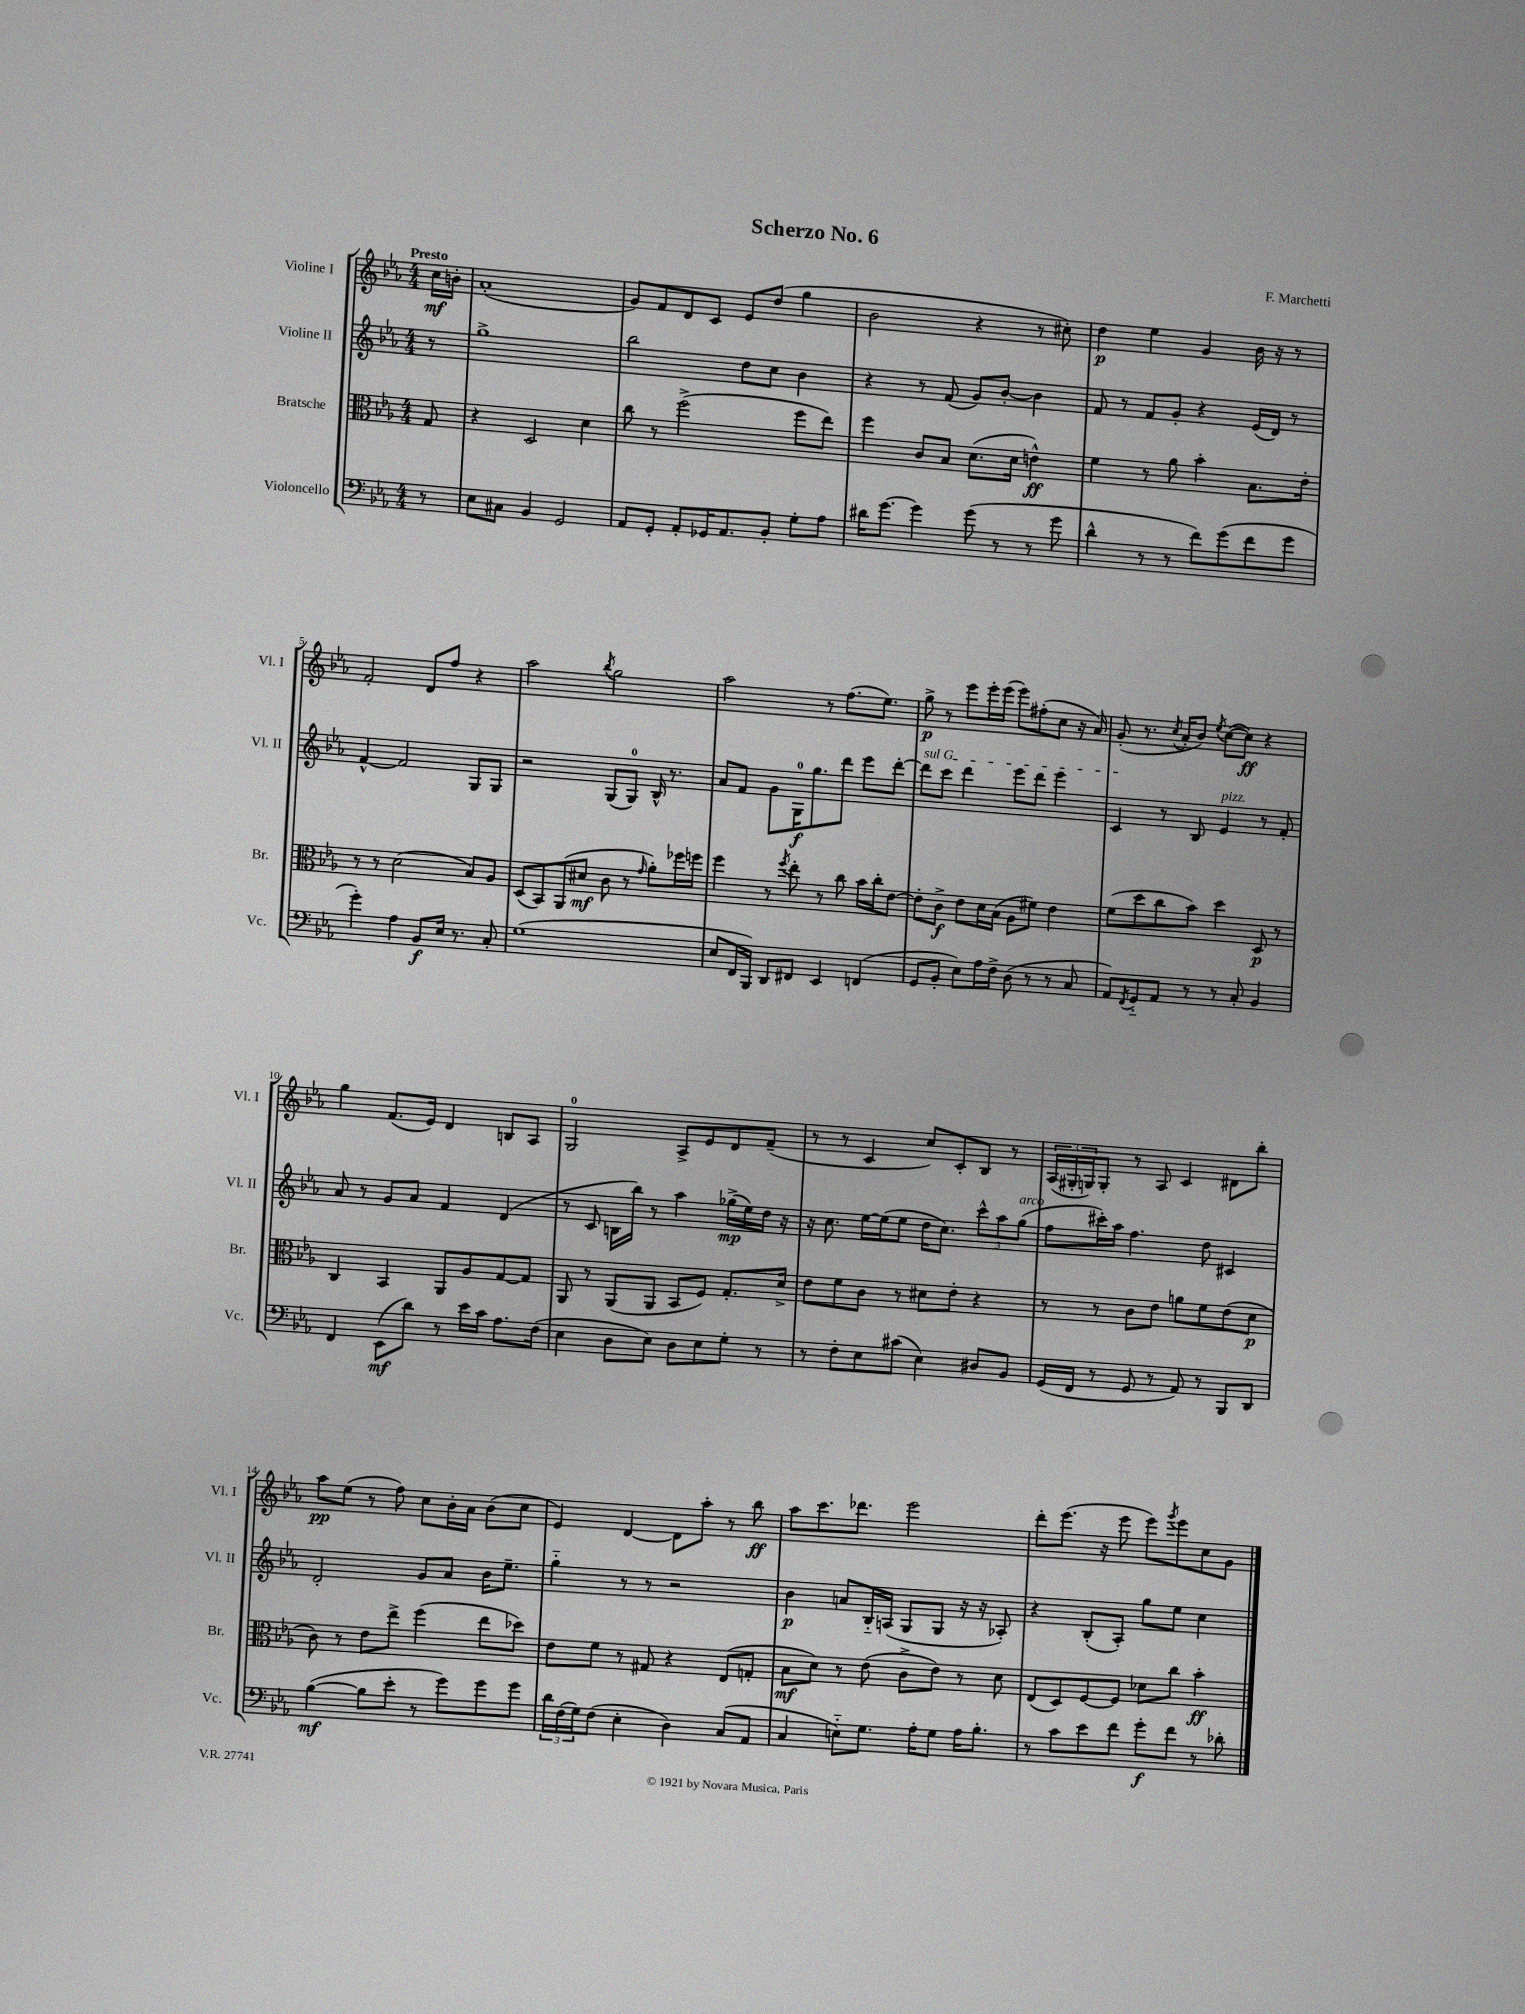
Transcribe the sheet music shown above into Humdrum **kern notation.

**kern	**kern	**kern	**kern
*staff4	*staff3	*staff2	*staff1
*clefF4	*clefC3	*clefG2	*clefG2
*k[b-e-a-]	*k[b-e-a-]	*k[b-e-a-]	*k[b-e-a-]
*M4/4	*M4/4	*M4/4	*M4/4
8r	8G	8r	16cc
.	.	.	16b'
=	=	=	=
8E-	4r	1gg^	(1a-'
8C#	.	.	.
4BB-	2D	.	.
2GG	.	.	.
.	4d	.	.
=	=	=	=
8AA-	8cc	2bb-	8g)
8GG'	8r	.	8f
8AA-'	(2ff^	.	8d
16GG-	.	.	8c
8.AA-	.	.	.
.	.	8dd	8e-
8BB-'	.	8cc	(8dd
8G'	8ff	4b-	4gg
8A-	8ee-)	.	.
=	=	=	=
16d#	4ff	4r	2b-
[8.g	.	.	.
4g]	8c	8r	.
.	8B-	(8f	.
(8g	(8.d	8g)	4r
8r	.	[8b-'	.
.	16d	.	.
8r	4e^^)	4b-]	8r
8g	.	.	8cc#')
=	=	=	=
4d^^	4f	8f	4dd
.	.	8r	.
8r	8r	8f	4ee-
8r	8a-	8g'	.
8f)	4b-'	4r	4g
(8g	.	.	.
8f	8.B-	(16e-	16b-
.	.	16d)	16r
8g	.	8r	8r
.	16e-'	.	.
=	=	=	=
4g')	8r	[4f^^	2f'
.	8r	.	.
4A-	(2d	2f]	.
8BB-	.	.	8d
16E-	.	.	8ff
8.r	.	.	.
.	8B-)	8G	4r
8C'	8A-	8G	.
=	=	=	=
(1G	(8D	2r	2aa-
.	8BB-)	.	.
.	(8AA-	.	.
.	8d#	.	.
.	.	.	8qbb-
.	8c	(8G	2gg
.	8r	8G)	.
.	16qqg	.	.
.	8a-')	16B-^^	.
.	.	8.r	.
.	16ff-	.	.
.	16ff	.	.
=	=	=	=
8E-	4ff	8a-	2aa-
16FF	.	8f	.
16BBB-)	.	.	.
8DD	8r	8g	.
.	8qff	.	.
8FF#	8ee-'	16G	.
.	.	8.gg	.
4EE-	8r	.	8r
.	8cc	8ddd	(8.ff
(4FF	16b-	8eee-	.
.	16cc'	.	8.ee-)
.	[8e-	[8ddd'	.
=	=	=	=
8GG	8e-']	8ddd]	8gg^
8BB-'	8c^	8ccc	8r
8E-)	8e-	4ddd	8eee-
16A-	16d	.	16eee-'
16F^	(16B-	.	(16eee-
(8D	8A-	8eee-	8eee-)
8r	8f#)	8ddd	(8ff#'
8r	4e-	4eee-	8cc
8C	.	.	16r
.	.	.	16a-)
=	=	=	=
8AA-)	(8f	4c	(8g'
8qFF	.	.	.
8GG'~	8dd	.	8.r
8AA-	8cc	8r	.
.	.	.	8qcc
.	.	.	16a-'
8r	8b-)	8B-	8b-)
.	.	.	8qee-
8r	4dd	4e-	([8cc
8C'	.	.	8cc])
4BB-	8D	8r	4r
.	8r	8f'	.
=	=	=	=
4FF	4C	8a-	4gg
.	.	8r	.
(8EE-	4BB-	8g	(8.f
8d)	.	8a-	.
.	.	.	16e-)
8r	8AA-	4f	4d
16e-	8A-	.	.
16c	.	.	.
8.A-	[8G	(4d	8B
.	8G]	.	8A-
(16F	.	.	.
=	=	=	=
4E-	8AA-	8r	2G
.	8r	8c	.
8D	(8AA-	16B	.
.	.	16bb-)	.
8E-)	8AA-	8r	.
8D	8BB-	4aa-	8A-^
8E-	8F)	.	8e-
8G'	8.G'	(16gg-^	8d
.	.	16ee-)	.
8r	.	16dd	(8f~
.	16d^	16r	.
=	=	=	=
8r	8e-	16r	8r
.	.	8.cc	.
8F'	8f	.	8r
8E-	8c	[16ee-	4c
.	.	(16ee-]	.
(8c#	8r	8ee-	.
4E-)	8d#	16dd	8cc)
.	.	8.cc)	.
.	8e-'	.	8c'
8D#	4r	12ccc^^	8B-
.	.	12aa-	.
8BB-	.	.	8r
.	.	(12gg	.
=	=	=	=
(16GG	8r	8ff	(24A-
.	.	.	24G#'
16FF	.	.	.
.	.	.	24G)
8r	8r	16ccc#')	8G'
.	.	16aa-	.
8GG	8c	4.ff	8r
8r	8e-	.	8A-
8AA-)	8a	.	4c
8r	8f	8dd	.
8BBB-	(8e-	4c#	8d#
8DD	8d	.	8bb-'
=	=	=	=
([4B-	8c)	2d'	8aa-
.	8r	.	(8ee-
8B-]	8e-	.	8r
8e-'	8ee-^	.	8ff)
8r	(4ff	8g	8cc
8g)	.	8a-	16b-'
.	.	.	16a-
8g	8ee-	16b-	(8b-
.	.	8.ee-~	.
8g	8dd-)	.	8cc
=	=	=	=
24d	8e-	4gg'~	4e-)
(24F	.	.	.
24G)	.	.	.
(8F	8f	.	.
4E-'	8r	8r	[4d
.	8G#	8r	.
4D)	4r	2r	8d]
.	.	.	8aa-'
(8C	(8E-	.	8r
8AA-	8G'	.	8bb-
=	=	=	=
4C	8B-	4b-	8aa-
.	8d)	.	8.ccc
8E'~)	8r	8a	.
.	.	.	8.ddd-
8.G	(8e-	16B-'~	.
.	.	(16A	.
.	8c^	8G	2eee-
16A-'	.	.	.
8G	8e-)	8G	.
16A-	8r	16r	.
8.B-'	.	16r	.
.	8d	8A-')	.
=	=	=	=
8r	(8E-	4r	8ddd'
8c	8D)	.	(8.eee-
8e-	[8F	(8B-'	.
.	.	.	16r
8f	8F]	8A-')	8eee-
8g'	8d-	8gg	8eee-)
.	.	.	8qggg
8f	8cc	8ee-	8eee-
8r	4b-'	4cc	8cc
8d-'	.	.	8g
==	==	==	==
*-	*-	*-	*-
